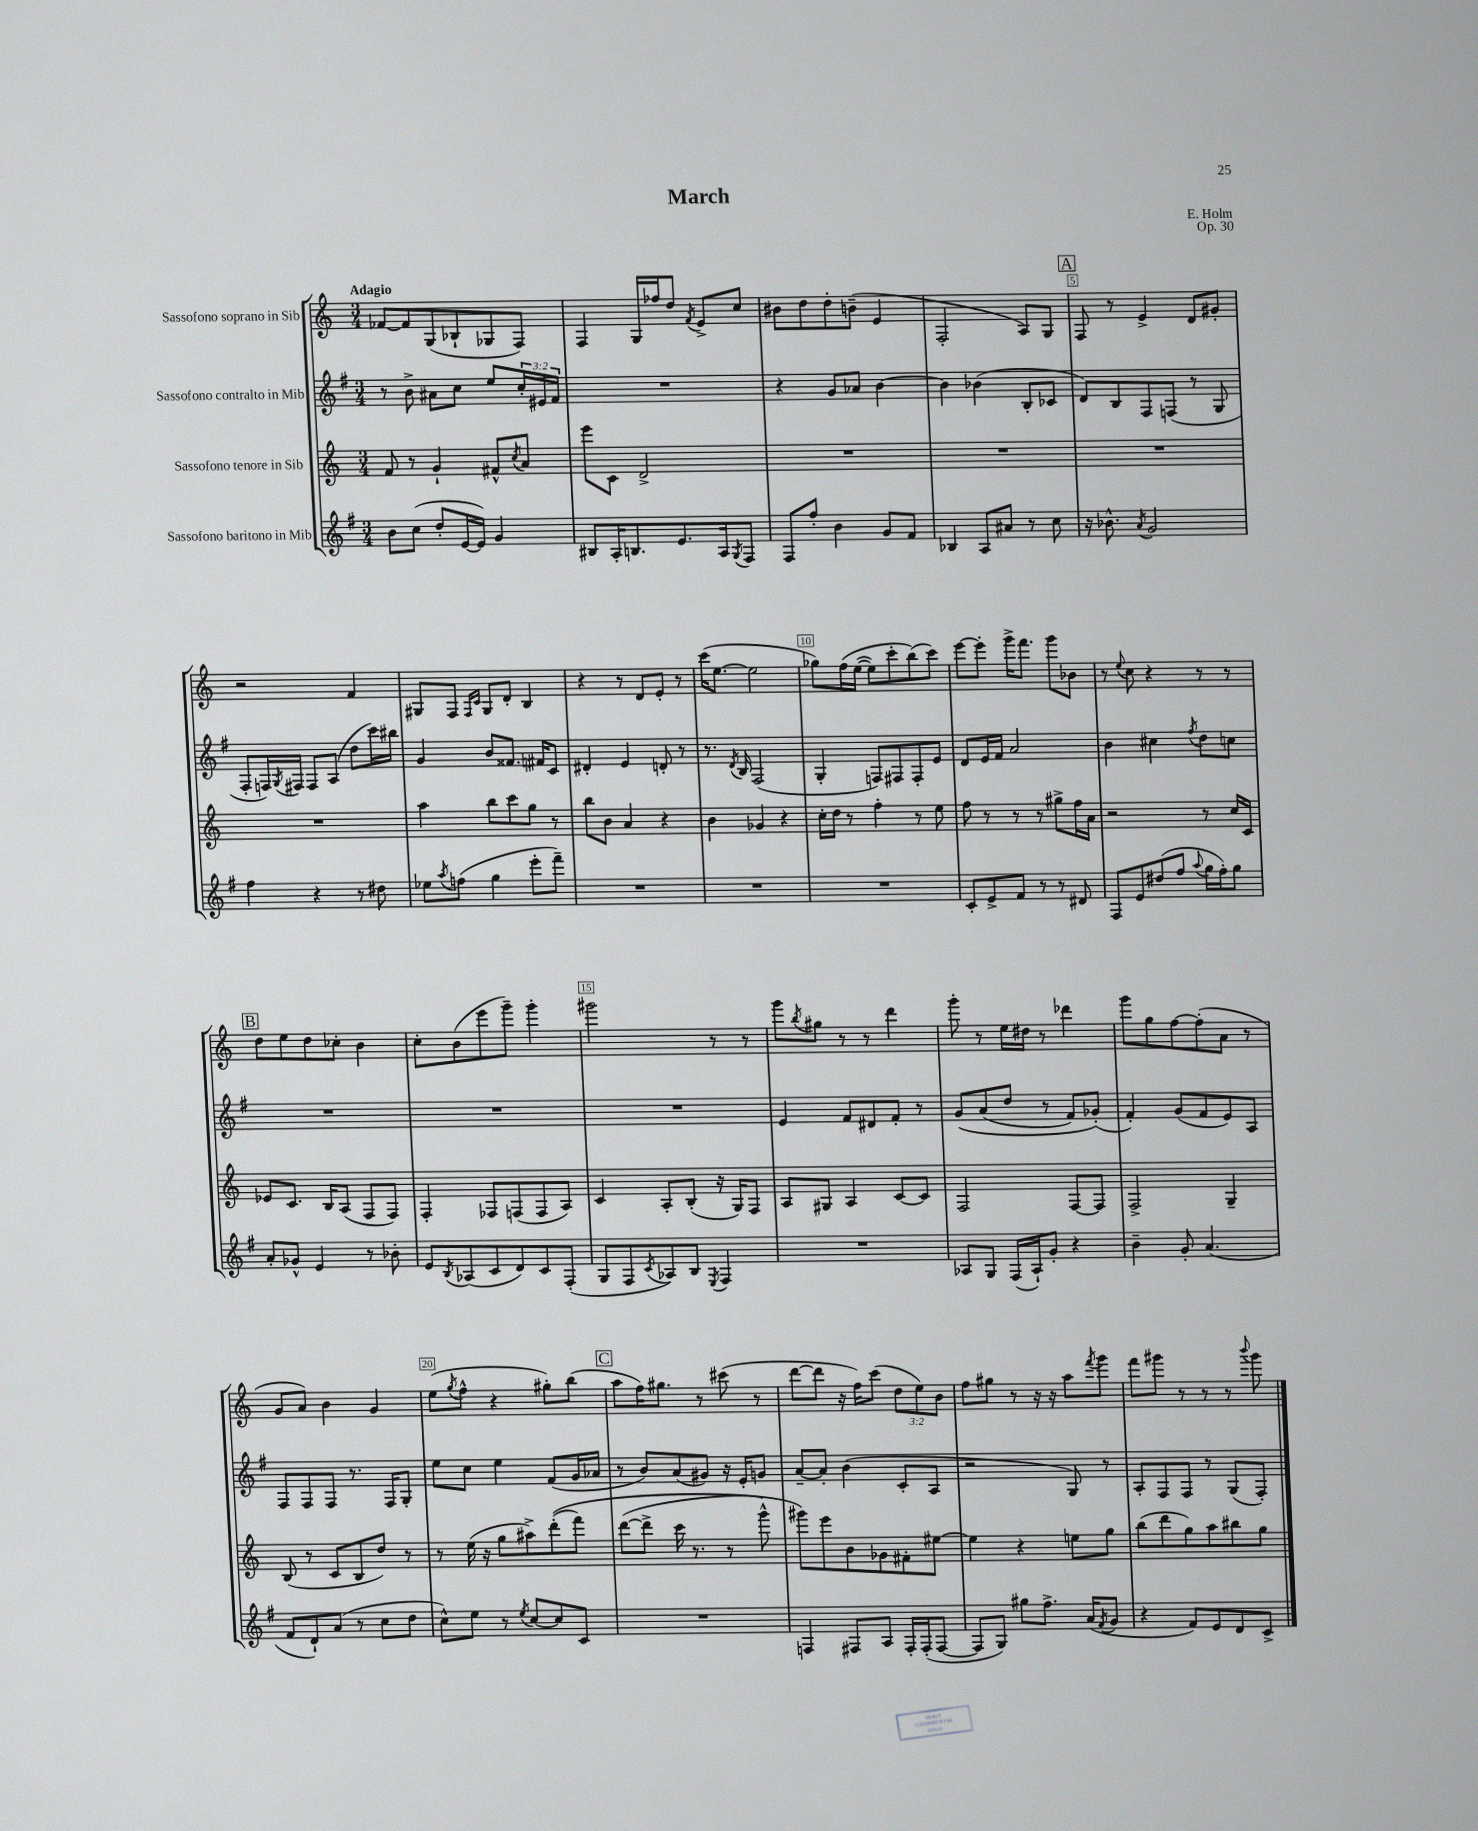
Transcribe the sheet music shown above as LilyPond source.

\header { title = "March" composer = "E. Holm" opus = "Op. 30" }
<<
\new StaffGroup <<
\new Staff = "s0" \with { instrumentName = "Sassofono soprano in Sib" } {
    \clef treble \key c \major \numericTimeSignature \time 3/4 \override Staff.TupletNumber.text = #tuplet-number::calc-fraction-text \tempo "Adagio"
    fes'8~ fes'8 g8( bes8-! ges8 f8) |
    f4 g16 fes''16 d''8 \acciaccatura { f'8 } e'8-> c''8 |
    bis'8 d''8 d''8-. b'8--( e'4 |
    f2-. a8) g8 |
    \mark \markup { \box "A" } f8 r8 e'4-> d'8 gis'8-. |
    r2 f'4 |
    gis8 f8 \grace { f16 c'16 } gis8 d'8-. b4 |
    r4 r8 d'8 e'8-. r8 |
    c'''16( e''8.~ e''2 |
    ges''8) f''16\( e''16~( e''8) c'''8-. b''8(\) c'''8) |
    e'''8~ e'''8-. g'''16-> f'''8. g'''8 bes'8 |
    r8 \appoggiatura { e''8 } c''8 r4 r8 r8 |
    \mark \markup { \box "B" } d''8 e''8 d''8 ces''8-. b'4 |
    c''8-. b'8( e'''8 g'''8--) g'''4-. |
    gis'''2 r8 r8 |
    g'''8 \acciaccatura { b''8 } gis''8 r8 r8 d'''4 |
    g'''8-. r8 e''16 dis''16 r8 des'''4 |
    g'''8 g''8 f''8~ f''8-.( a'8 r8 |
    g'8 a'8) b'4 g'4 |
    e''8( \acciaccatura { g''8 } f''8-^ r4 gis''8-.) b''8( |
    \mark \markup { \box "C" } a''8 f''16) gis''8. r8 cis'''8( r8 |
    d'''8~ d'''8 r16 f''16) c'''8( \tuplet 3/2 { d''8 e''8) b'8 } |
    f''8 gis''8 r8 r16 r16 a''8 \acciaccatura { f'''8 } g'''8 |
    f'''8 gis'''8 r8 r8 r8 \appoggiatura { b'''8 } gis'''8 \bar "|." |
}
\new Staff = "s1" \with { instrumentName = "Sassofono contralto in Mib" } {
    \clef treble \key g \major \numericTimeSignature \time 3/4 \override Staff.TupletNumber.text = #tuplet-number::calc-fraction-text
    r8 b'8-> ais'8 c''8 e''8 \tuplet 3/2 { c''16-. eis'16 fis'16 } |
    R2. |
    r4 g'8 aes'8 b'4~ |
    b'4 bes'4( b8-. ces'8 |
    \mark \markup { \box "A" } d'8) b8 fis8 f8( r8 g8 |
    fis8-. f16) \acciaccatura { g8 } fis16 fis8 a8( d''8 c'''16) bis''16 |
    g'4 b'8 fisis'8. fis'16 c'8 |
    dis'4-. e'4 d'8-. r8 |
    r8. \acciaccatura { d'8 } b16 fis2( |
    g4-. f8) fis8 fis8-. e'8 |
    d'8 e'16 fis'16 a'2 |
    b'4 cis''4 \acciaccatura { fis''8 } d''8 c''8 |
    \mark \markup { \box "B" } R2. |
    R2. |
    R2. |
    e'4 fis'8 dis'8 fis'8-. r8 |
    g'8\( a'8( d''8 r8 fis'8) ges'8-.(\) |
    fis'4-.) g'8( fis'8 e'8) a8 |
    fis8 fis8 fis8 r8. fis16 g8-. |
    e''8 c''8 e''4 fis'8( g'16 aes'16 |
    \mark \markup { \box "C" } r8 b'8) a'8( gis'8) r16 e'16-. g'8 |
    a'8~-- a'8-. b'4( c'8-. a8 |
    r2 g8) r8 |
    a8-. fis8 fis8 r8 g8( fis8-.) \bar "|." |
}
\new Staff = "s2" \with { instrumentName = "Sassofono tenore in Sib" } {
    \clef treble \key c \major \numericTimeSignature \time 3/4
    f'8 r8 g'4-! fis'8-^ \acciaccatura { c''8 } a'8 |
    e'''8 c'8 d'2-> |
    R2. |
    R2. |
    \mark \markup { \box "A" } R2. |
    R2. |
    a''4 b''8 c'''8 g''8 r8 |
    b''8 b'8 a'4 r4 |
    b'4 ges'4 r4 |
    c''16-. d''16 r8 f''4-. r8 e''8 |
    f''8 r8 r8 r8 gis''8-> f''16 a'16 |
    r2 r8 c''16 c'16 |
    \mark \markup { \box "B" } ees'8 c'8. b16 a8( f8 f8) |
    f4-. fes8 f8( f8 a8) |
    c'4 a8-. b8-.( r16 g16) f8 |
    a8 gis8 a4 c'8~ c'8 |
    f2 f8~ f8 |
    f2-> g4-- |
    b8( r8 c'8 b8 d''8) r8 |
    r8 e''16( r16 g''8 ais''8->) d'''8-.(\( f'''8) |
    \mark \markup { \box "C" } d'''8~( d'''8-> c'''16 r8. r8 g'''8-^) |
    gis'''8\) e'''8 b'8 ges'8 fis'8-. eis''8~ |
    eis''4 r4 e''8 g''8 |
    b''8( d'''8 g''8) a''8 bis''8 g''8 \bar "|." |
}
\new Staff = "s3" \with { instrumentName = "Sassofono baritono in Mib" } {
    \clef treble \key g \major \numericTimeSignature \time 3/4
    b'8 c''8( d''8-. e'16~ e'16) g'4 |
    bis8 a16-. b8. e'8. a16 \acciaccatura { g8 } fis8 |
    fis8 fis''8-. b'4 g'8 fis'8 |
    bes4 a8 ais'8 r8 c''8 |
    \mark \markup { \box "A" } r16 bes'8.-^ \acciaccatura { a'8 } g'2 |
    fis''4 r4 r8 dis''8 |
    ees''8 \acciaccatura { a''8 } f''8( g''4 e'''8-. fis'''8--) |
    R2. |
    R2. |
    R2. |
    c'8-. e'8-> fis'8 r8 r8 dis'8 |
    fis8 e'8 dis''8( fis''8 \appoggiatura { a''8 } g''16 fis''16-.) g''8 |
    \mark \markup { \box "B" } a'8-. ges'8-^ e'4 r8 bes'8-. |
    e'8 \acciaccatura { b8 } aes8( c'8 d'8) c'8 fis8-.( |
    g8 fis8 \acciaccatura { c'8 } aes8) b8 \acciaccatura { e8 } fis4 |
    R2. |
    aes8 g8 fis16( aes16-!) g'8-. r4 |
    b'4-- g'8-. a'4.( |
    fis'8 d'8-!) a'8( r8 c''8 d''8 |
    c''8-^) e''8 r8 \acciaccatura { e''8 } c''8~ c''8 c'8 |
    \mark \markup { \box "C" } R2. |
    f4 fis8 a8 fis16-. fis16-.( fis8~ |
    fis8 g8) gis''8 fis''8.-> a'16( \acciaccatura { fis'8 } g'8 |
    r4 fis'8) e'8 d'8 c'8-> \bar "|." |
}
>>
>>
\layout { \context { \Score \override BarNumber.break-visibility = ##(#f #t #t) barNumberVisibility = #(every-nth-bar-number-visible 5) \override BarNumber.stencil = #(make-stencil-boxer 0.1 0.3 ly:text-interface::print) } }
